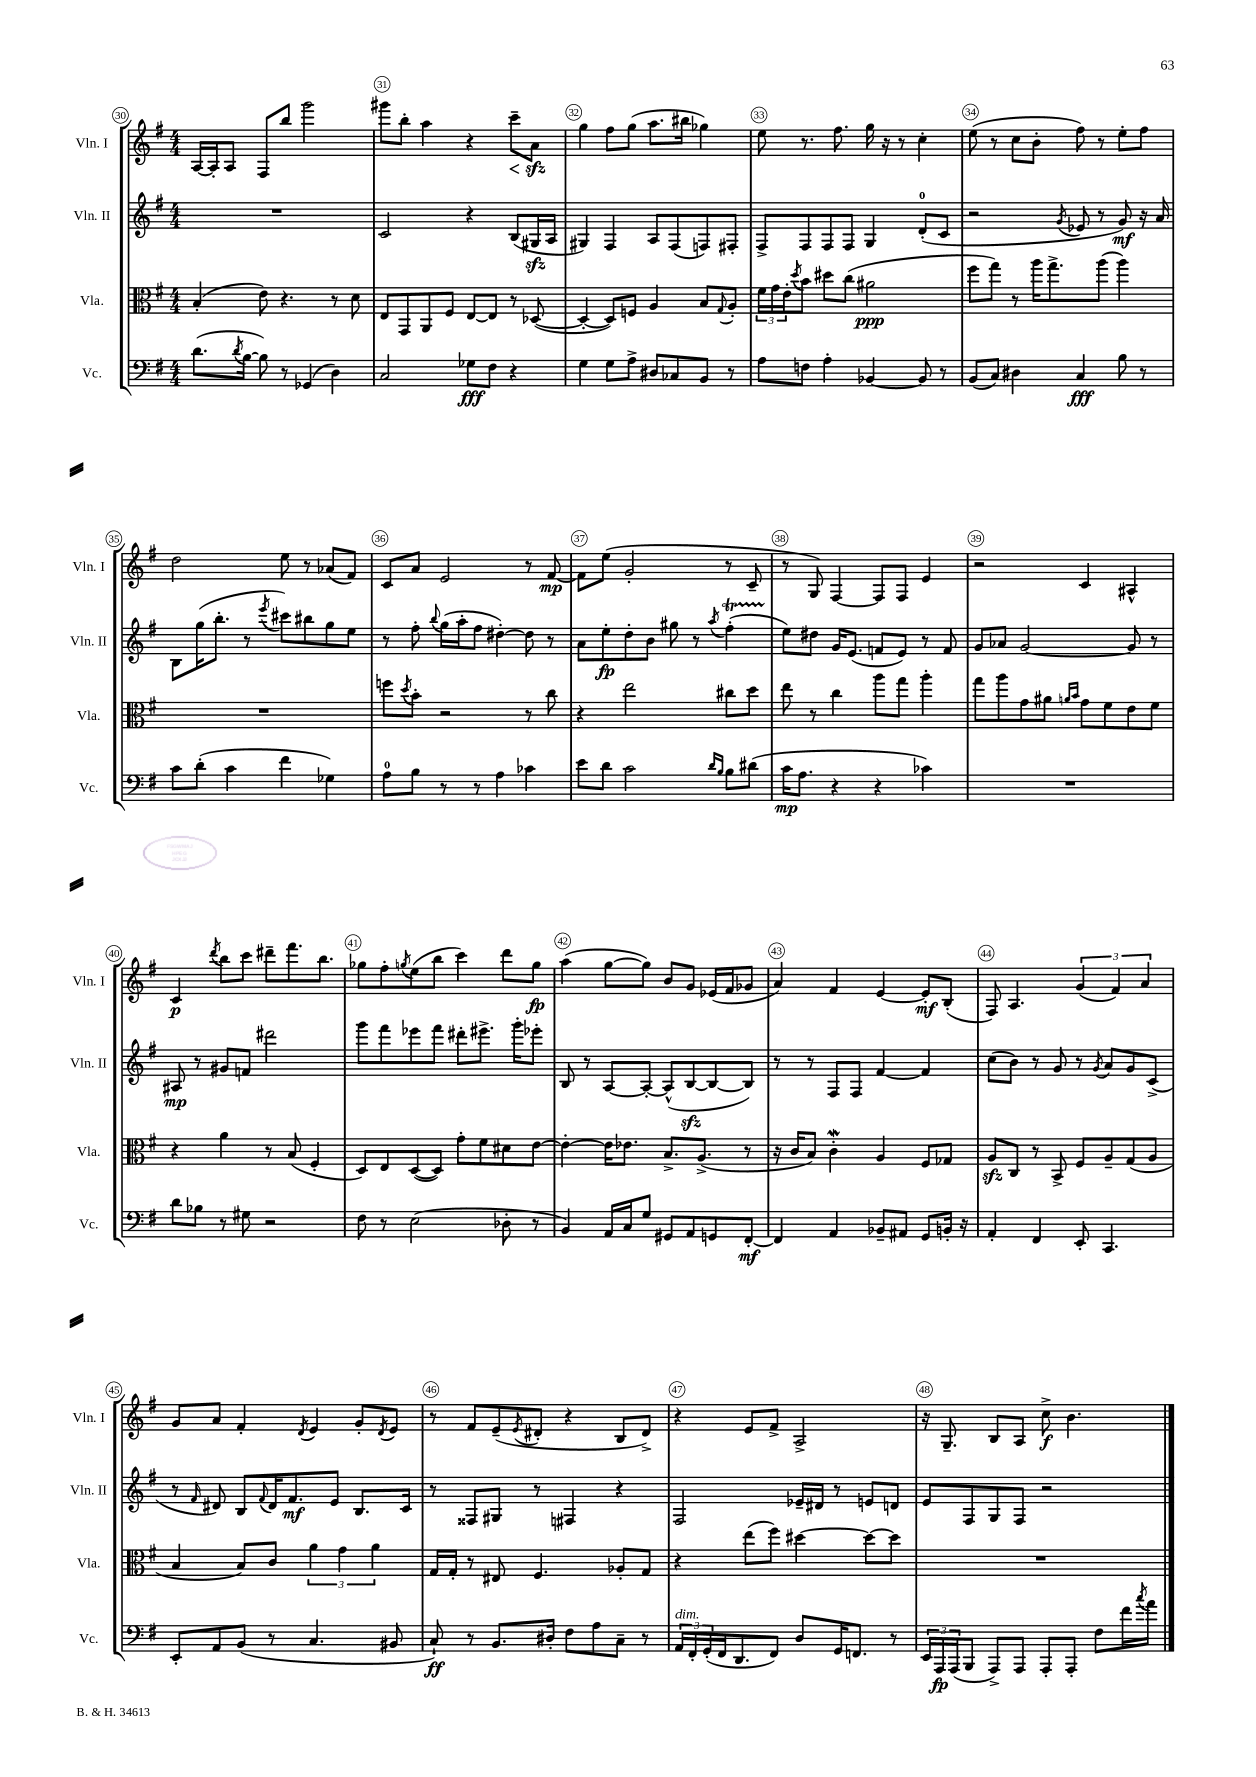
<<
\new StaffGroup <<
\new Staff = "s0" \with { instrumentName = "Vln. I" shortInstrumentName = "Vln. I" } {
    \clef treble \key g \major \numericTimeSignature \time 4/4
    a16~ a16-. a8 fis8 b''8 g'''2 |
    gis'''8 b''8-. a''4 r4 c'''8--\< a'8\sfz\! |
    g''4 fis''8 g''8( a''8. bis''16 ges''4) |
    e''8 r8. fis''8. g''16 r16 r8 c''4-. |
    e''8( r8 c''8 b'8-. fis''8) r8 e''8-. fis''8 |
    d''2 e''8 r8 aes'8( fis'8) |
    c'8 a'8 e'2 r8 fis'8~\mp |
    fis'8 e''8( g'2-. r8 c'8-- |
    r8 g8) fis4~ fis8 fis8 e'4 |
    r2 c'4 ais4-^ |
    c'4\p \acciaccatura { d'''8 } b''8 c'''8 dis'''8-- fis'''8. b''8. |
    ges''8 fis''8-. \acciaccatura { g''8 } e''8( b''8 c'''4) d'''8 g''8\fp |
    a''4( g''8~ g''8) b'8 g'8 ees'16( fis'16 ges'8 |
    a'4) fis'4 e'4~ e'8-.\mf b8-.( |
    fis8) a4. \tuplet 3/2 { g'4( fis'4) a'4 } |
    g'8 a'8 fis'4-. \acciaccatura { d'8 } e'4 g'8-. \acciaccatura { d'8 } e'8 |
    r8 fis'8 e'8--( \acciaccatura { e'8 } dis'8-. r4 b8 dis'8->) |
    r4 e'8 fis'8-> a2-> |
    r16 g8.-- b8 a8 c''8->\f b'4. \bar "|." |
}
\new Staff = "s1" \with { instrumentName = "Vln. II" shortInstrumentName = "Vln. II" } {
    \clef treble \key g \major \numericTimeSignature \time 4/4
    R1 |
    c'2 r4 b8( gis16\sfz a16 |
    gis4) fis4 a8 fis8( f8) fis8-. |
    fis8-> fis8 fis8 fis8 g4 d'8-0-.( c'8 |
    r2 \acciaccatura { g'8 } ees'8 r8 g'8\mf) r16 a'16 |
    b8 g''16( b''8.-. r8 \acciaccatura { e'''8 } cis'''8) bis''8 g''8 e''8 |
    r8 fis''8-. \appoggiatura { b''8 } g''16( a''16-. fis''8 dis''4~-.) dis''8 r8 |
    a'8 e''8-.\fp d''8-. b'8 gis''8 r8 \acciaccatura { a''8 } fis''4-.\startTrillSpan( |
    e''8\stopTrillSpan) dis''8 g'16 e'8.( f'8 e'8) r8 f'8 |
    g'8 aes'8 g'2~ g'8 r8 |
    ais8\mp r8 gis'8 f'8 dis'''2 |
    g'''8 fis'''8 ees'''8 fis'''8 dis'''8-. eis'''8.-> g'''16-. ees'''8-. |
    b8 r8 a8~ a8~-. a8-^( b8~\sfz b8~ b8) |
    r8 r8 fis8 fis8 fis'4~ fis'4 |
    c''8( b'8) r8 g'8 r8 \acciaccatura { g'8 } a'8 g'8 c'8->( |
    r8 \grace { fis'16 } dis'8) b8 \appoggiatura { fis'8 } dis'16 fis'8.\mf e'8 b8. c'16 |
    r8 fisis8 gis8 r8 fis4 r4 |
    fis2 ees'16-- dis'16 r8 e'8 d'8 |
    e'8 fis8 g8 fis8 r2 \bar "|." |
}
\new Staff = "s2" \with { instrumentName = "Vla." shortInstrumentName = "Vla." } {
    \clef alto \key g \major \numericTimeSignature \time 4/4
    b4-.( e'8) r4. r8 d'8 |
    e8 g,8 a,8 fis8 e8~ e8 r8 des8~( |
    des4~-. des8) f8 a4 b8 \appoggiatura { g8 } a8-. |
    \tuplet 3/2 { fis'16 g'16 e'16-. } \acciaccatura { d''8 } b'8 dis''8 c''8( ais'2\ppp |
    fis''8 g''8) r8 a''16 g''8.-> a''8( a''4) |
    R1 |
    f''8 \acciaccatura { d''8 } b'8-. r2 r8 c''8 |
    r4 e''2 cis''8 d''8 |
    e''8 r8 c''4 a''8 g''8 a''4-. |
    g''8 a''8 g'8 ais'8 \grace { a'16 b'16 } g'8 fis'8 e'8 fis'8 |
    r4 a'4 r8 b8( fis4-. |
    d8) e8 d8~( d8) g'8-. fis'8 dis'8 e'8~ |
    e'4~-. e'16 ees'8. b8.-> a8.->( r8 |
    r16 c'16 b8) c'4-.\mordent a4 fis8 ges8 |
    a8\sfz c8 r8 b,8-> fis8 a8-- g8( a8 |
    b4 b8) c'8 \tuplet 3/2 { a'4 g'4 a'4 } |
    g16 g16-. r8 eis8 fis4. aes8-. g8 |
    r4 e''8( fis''8) dis''4~ dis''8~ dis''8 |
    R1 \bar "|." |
}
\new Staff = "s3" \with { instrumentName = "Vc." shortInstrumentName = "Vc." } {
    \clef bass \key g \major \numericTimeSignature \time 4/4
    d'8.( \acciaccatura { d'8 } b16~ b8) r8 ges,4( d4) |
    c2 ges8\fff fis8 r4 |
    g4 g8 a8-> dis8 ces8 b,8 r8 |
    a8 f8 a4-. bes,4~ bes,8 r8 |
    b,8( c8) dis4 c4\fff b8 r8 |
    c'8 d'8-.( c'4 fis'4 ges4) |
    a8-0 b8 r8 r8 a4 ces'4 |
    e'8 d'8 c'2 \grace { d'16 b16 } b8 dis'8( |
    c'16\mp a8. r4 r4 ces'4) |
    R1 |
    d'8 bes8 r8 gis8 r2 |
    fis8 r8 e2( des8-. r8 |
    b,4) a,16 c16 g8 gis,8 a,8 g,8 fis,8~-.\mf |
    fis,4 a,4 bes,8-- ais,8 g,8 b,16-. r16 |
    a,4-. fis,4 e,8-. c,4. |
    e,8-. a,8 b,8( r8 c4. bis,8 |
    c8-!\ff) r8 b,8. dis16-. fis8 a8 c8-- r8 |
    \tuplet 3/2 { a,16^\markup { \italic "dim." } fis,16-. g,16-.( } fis,16 d,8. fis,8) d8 g,16 f,8. r8 |
    \tuplet 3/2 { e,16 a,,16\fp a,,16( } b,,8 a,,8->) a,,8 a,,8-. a,,8-. fis8 fis'16 \acciaccatura { c''8 } a'16 \bar "|." |
}
>>
>>
\layout { \context { \Score currentBarNumber = #30 \override BarNumber.break-visibility = ##(#f #t #t) barNumberVisibility = #all-bar-numbers-visible \override BarNumber.stencil = #(make-stencil-circler 0.1 0.3 ly:text-interface::print) } }
